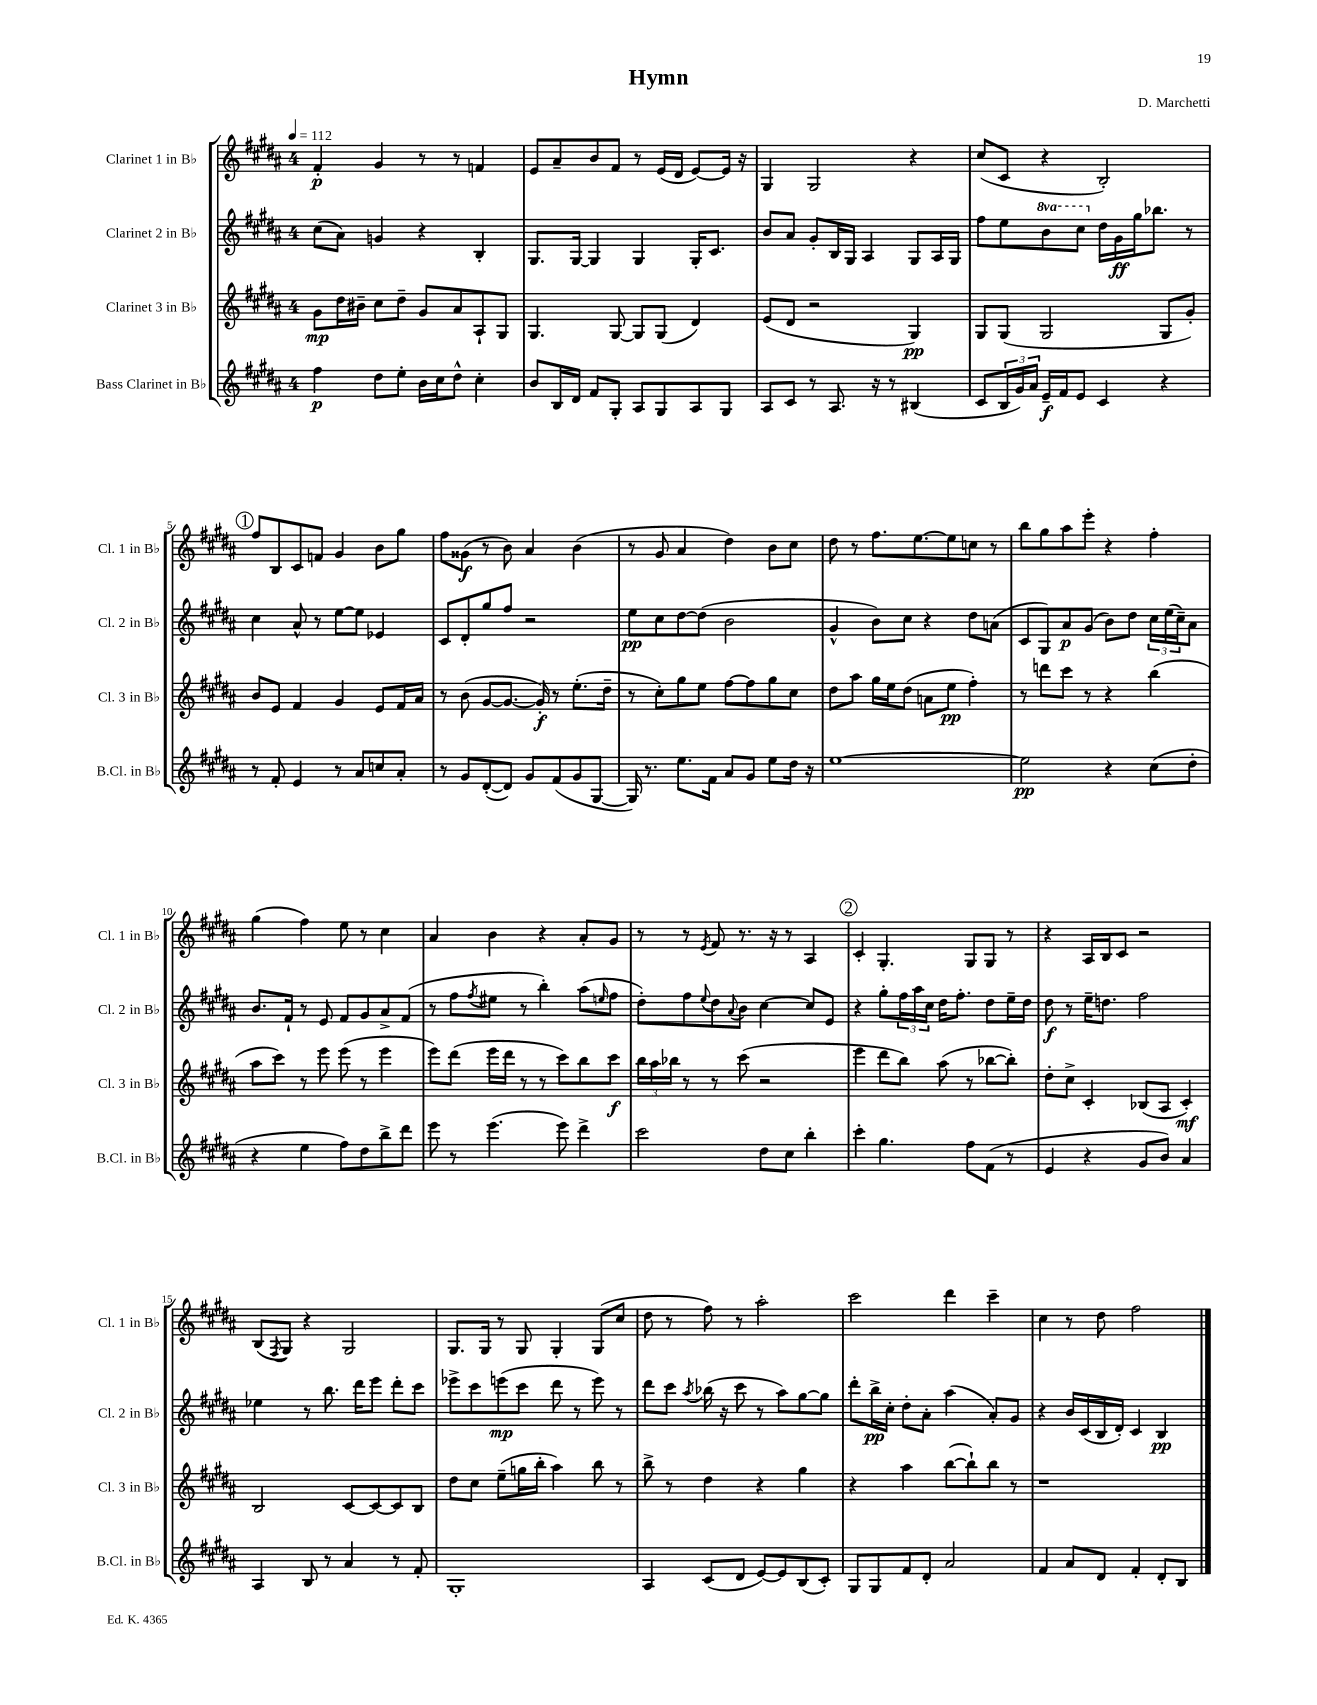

**kern	**dynam	**kern	**dynam	**kern	**dynam	**kern	**dynam
*part4	*part4	*part3	*part3	*part2	*part2	*part1	*part1
*staff4	*staff4	*staff3	*staff3	*staff2	*staff2	*staff1	*staff1
*I"Bass Clarinet in B♭	*	*I"Clarinet 3 in B♭	*	*I"Clarinet 2 in B♭	*	*I"Clarinet 1 in B♭	*
*I'B.Cl. in B♭	*	*I'Cl. 3 in B♭	*	*I'Cl. 2 in B♭	*	*I'Cl. 1 in B♭	*
*clefG2	*	*clefG2	*	*clefG2	*	*clefG2	*
*k[f#c#g#d#a#]	*	*k[f#c#g#d#a#]	*	*k[f#c#g#d#a#]	*	*k[f#c#g#d#a#]	*
*M4/4	*	*M4/4	*	*M4/4	*	*M4/4	*
*MM112	*	*MM112	*	*MM112	*	*MM112	*
=1	=1	=1	=1	=1	=1	=1	=1
4ff#\	p	8g#\L	mp	(8cc#\L	.	4f#'/	p
.	.	16dd#\L	.	8a#\J)	.	.	.
.	.	16b#X~\JJ	.	.	.	.	.
8dd#\L	.	8cc#\L	.	4gn/	.	4g#/	.
8ee'\J	.	8dd#~\J	.	.	.	.	.
16b\LL	.	8g#/L	.	4r	.	8r	.
16cc#\J	.	.	.	.	.	.	.
8dd#^^\J	.	8a#/	.	.	.	8r	.
4cc#'\	.	8A#`/	.	4B'/	.	4fn/	.
.	.	8G#/J	.	.	.	.	.
=2	=2	=2	=2	=2	=2	=2	=2
8b/L	.	4.G#/	.	8.G#/L	.	8e/L	.
16B/L	.	.	.	.	.	8a#~/	.
16d#/JJ	.	.	.	[16G#/Jk	.	.	.
8f#/L	.	.	.	4G#/]	.	8b/	.
8G#'/J	.	[8G#/	.	.	.	8f#/J	.
8A#/L	.	8G#/L]	.	4G#/	.	8r	.
8G#/	.	(8G#/J	.	.	.	(16e/LL	.
.	.	.	.	.	.	16d#/JJ	.
8A#/	.	4d#/)	.	16G#'/KL	.	[8e/L)	.
.	.	.	.	8.c#/J	.	.	.
8G#/J	.	.	.	.	.	16e/Jk]	.
.	.	.	.	.	.	16r	.
=3	=3	=3	=3	=3	=3	=3	=3
8A#/L	.	(8e/L	.	8b/L	.	4G#/	.
8c#/J	.	8d#/J	.	8a#/J	.	.	.
8r	.	2r	.	8g#'/L	.	2G#/	.
8.A#/	.	.	.	16B/L	.	.	.
.	.	.	.	16G#/JJ	.	.	.
.	.	.	.	4A#/	.	.	.
16r	.	.	.	.	.	.	.
8r	.	.	.	.	.	.	.
(4B#X/	.	4G#/)	pp	8G#/L	.	4r	.
.	.	.	.	16A#/L	.	.	.
.	.	.	.	16G#/JJ	.	.	.
=4	=4	=4	=4	=4	=4	=4	=4
8c#/L	.	8G#/L	.	8ff#\L	.	(8cc#/L	.
24B/L	.	(8G#/J	.	8ee\	.	8c#/J	.
24g#/)	.	.	.	.	.	.	.
24a#/JJ	.	.	.	.	.	.	.
*	*	*	*	*8va	*	*	*
16e~/LL	f	2G#/	.	8bb\	.	4r	.
16f#/J	.	.	.	.	.	.	.
8e/J	.	.	.	8ccc#\J	.	.	.
*	*	*	*	*X8va	*	*	*
4c#/	.	.	.	16dd#\LL	.	2B'/)	.
.	.	.	.	16g#\	ff	.	.
.	.	.	.	16gg#\J	.	.	.
.	.	.	.	8.bb-X\J	.	.	.
4r	.	8G#/L	.	.	.	.	.
.	.	8g#'/J)	.	8r	.	.	.
!!LO:LB:g=z
!!LO:REH:place=s1:t=1
=5	=5	=5	=5	=5	=5	=5	=5
8r	.	8b/L	.	4cc#\	.	8ff#/L	.
8f#'/	.	8e/J	.	.	.	8B/	.
4e/	.	4f#/	.	8a#^^/	.	8c#/	.
.	.	.	.	8r	.	8fn/J	.
8r	.	4g#/	.	[8ee\L	.	4g#/	.
8a#/L	.	.	.	8ee\J]	.	.	.
8ccn/	.	8e/L	.	4e-X/	.	8b\L	.
8a#'/J	.	16f#/L	.	.	.	8gg#\J	.
.	.	16a#/JJ	.	.	.	.	.
=6	=6	=6	=6	=6	=6	=6	=6
8r	.	8r	.	8c#/L	.	8ff#\L	.
8g#/L	.	(8b\	.	8d#'/	.	(8g##X\J	f
([8d#'/	.	[8g#/L	.	8gg#/	.	8r	.
8d#/J])	.	8.g#/J_	.	8ff#/J	.	8b\)	.
8g#/L	.	.	.	2r	.	4a#/	.
.	.	16g#'/])	f	.	.	.	.
(8f#/	.	8r	.	.	.	.	.
8g#/	.	(8.ee'\L	.	.	.	(4b\	.
[8G#/J	.	.	.	.	.	.	.
.	.	16dd#~\Jk	.	.	.	.	.
=7	=7	=7	=7	=7	=7	=7	=7
16G#/])	.	8r	.	8ee\L	pp	8r	.
8.r	.	.	.	.	.	.	.
.	.	8cc#'\L)	.	8cc#\	.	8g#/	.
8.ee\L	.	8gg#\	.	[8dd#\	.	4a#/	.
.	.	8ee\J	.	(8dd#\J]	.	.	.
16f#\Jk	.	.	.	.	.	.	.
8a#/L	.	[8ff#\L	.	2b\	.	4dd#\)	.
8g#/J	.	8ff#\]	.	.	.	.	.
8ee\L	.	8gg#\	.	.	.	8b\L	.
16dd#\Jk	.	8cc#\J	.	.	.	8cc#\J	.
16r	.	.	.	.	.	.	.
=8	=8	=8	=8	=8	=8	=8	=8
[1ee	.	8dd#\L	.	4g#^^/	.	8dd#\	.
.	.	8aa#\J	.	.	.	8r	.
.	.	16gg#\LL	.	8b\L)	.	8.ff#\L	.
.	.	16ee\J	.	.	.	.	.
.	.	(8dd#\J	.	8cc#\J	.	.	.
.	.	.	.	.	.	[8.ee\	.
.	.	8an\L	.	4r	.	.	.
.	.	8ee\J	pp	.	.	8ee\]	.
.	.	4ff#'\)	.	8dd#\L	.	8ccn\J	.
.	.	.	.	(8an\J	.	8r	.
=9	=9	=9	=9	=9	=9	=9	=9
2ee\]	pp	8r	.	8c#/L	.	8bb\L	.
.	.	8dddn\L	.	8G#/)	.	8gg#\	.
.	.	8ccc#\J	.	8a#/	p	8aa#\	.
.	.	8r	.	(8g#/J	.	8eee'\J	.
4r	.	4r	.	8b\L)	.	4r	.
.	.	.	.	8dd#\J	.	.	.
(8cc#\L	.	(4bb\	.	24cc#\LL	.	4ff#'\	.
.	.	.	.	(24ee\	.	.	.
.	.	.	.	24cc#~\J)	.	.	.
8dd#'\J	.	.	.	8a#\J	.	.	.
!!LO:LB:g=z
=10	=10	=10	=10	=10	=10	=10	=10
4r	.	8aa#\L	.	8.b/L	.	(4gg#\	.
.	.	8ccc#\J)	.	.	.	.	.
.	.	.	.	16f#`/Jk	.	.	.
4ee\	.	8r	.	8r	.	4ff#\)	.
.	.	8eee\	.	8e/	.	.	.
8ff#\L)	.	(8eee\	.	8f#/L	.	8ee\	.
8dd#\	.	8r	.	8g#/	.	8r	.
8bb^\	.	4eee\	.	8a#^/	.	4cc#\	.
8ddd#\J	.	.	.	(8f#/J	.	.	.
=11	=11	=11	=11	=11	=11	=11	=11
8eee\	.	8eee\L)	.	8r	.	4a#/	.
8r	.	(8ddd#\J	.	8ff#\L	.	.	.
.	.	.	.	8qff#/	.	.	.
(4.eee\	.	16eee\LL	.	8ee#X\J	.	4b\	.
.	.	16ddd#\JJ	.	.	.	.	.
.	.	8r	.	8r	.	.	.
.	.	8r	.	4bb'\)	.	4r	.
8eee\)	.	8ccc#\L)	.	.	.	.	.
4ddd#^\	.	8bb\	.	(8aa#\L	.	8a#'/L	.
.	.	.	.	16qqeen/	.	.	.
.	.	8ccc#\J	f	8ff#\J	.	8g#/J	.
=12	=12	=12	=12	=12	=12	=12	=12
2ccc#\	.	24bb\LL	.	8dd#'\L)	.	8r	.
.	.	24aa#\	.	.	.	.	.
.	.	24bb-X\JJ	.	.	.	.	.
.	.	8r	.	8ff#\	.	8r	.
.	.	.	.	8qqee/	.	8qe/	.
.	.	8r	.	8dd#\	.	8f#/	.
.	.	.	.	8qqa#/	.	.	.
.	.	(8ccc#\	.	8b\J	.	8.r	.
8dd#\L	.	2r	.	[4cc#\	.	.	.
.	.	.	.	.	.	16r	.
8cc#\J	.	.	.	.	.	8r	.
4bb'\	.	.	.	8cc#/L]	.	4A#/	.
.	.	.	.	8e/J	.	.	.
!!LO:REH:place=s1:t=2
=13	=13	=13	=13	=13	=13	=13	=13
4ccc#'\	.	4eee\	.	4r	.	4c#'/	.
4.gg#\	.	8ddd#\L	.	8gg#'\L	.	4.G#'/	.
.	.	8bb\J)	.	24ff#\L	.	.	.
.	.	.	.	24aa#\	.	.	.
.	.	.	.	24cc#\JJ	.	.	.
.	.	(8aa#\	.	16dd#\KL	.	.	.
.	.	.	.	8.ff#'\J	.	.	.
8ff#\L	.	8r	.	.	.	8G#/L	.
(8f#\J	.	[8bb-X\L	.	8dd#\L	.	8G#/J	.
8r	.	8bb-'\J])	.	16ee~\L	.	8r	.
.	.	.	.	16dd#\JJ	.	.	.
=14	=14	=14	=14	=14	=14	=14	=14
4e/	.	8dd#'\L	.	8dd#\	f	4r	.
.	.	8cc#^\J	.	8r	.	.	.
4r	.	4c#'/	.	16ee~\KL	.	16A#/LL	.
.	.	.	.	8.ddn\J	.	16B/J	.
.	.	.	.	.	.	8c#/J	.
8g#/L	.	(8B-X/L	.	2ff#\	.	2r	.
8b/J)	.	8A#/J	.	.	.	.	.
4a#/	.	4c#'/)	mf	.	.	.	.
!!LO:LB:g=z
=15	=15	=15	=15	=15	=15	=15	=15
4A#/	.	2B/	.	4ee-X\	.	(8B/L	.
.	.	.	.	.	.	8qF#/	.
.	.	.	.	.	.	8G#/J)	.
8B/	.	.	.	8r	.	4r	.
8r	.	.	.	8.bb\	.	.	.
4a#/	.	[8c#/L	.	.	.	2G#/	.
.	.	.	.	16ddd#\KL	.	.	.
.	.	8c#/_	.	8eee\J	.	.	.
8r	.	8c#/]	.	8ddd#'\L	.	.	.
8f#'/	.	8B/J	.	8ccc#\J	.	.	.
=16	=16	=16	=16	=16	=16	=16	=16
1G#'	.	8dd#\L	.	8eee-X^\L	.	8.G#/L	.
.	.	8cc#\J	.	8ccc#\	.	.	.
.	.	.	.	.	.	16G#/Jk	.
.	.	(8ee~\L	.	(8eeen\	mp	8r	.
.	.	16ggn\L	.	8ccc#\J	.	8G#/	.
.	.	16bb'\JJ	.	.	.	.	.
.	.	4aa#\)	.	8ddd#\	.	4G#'/	.
.	.	.	.	8r	.	.	.
.	.	8bb\	.	8eee\)	.	(8G#/L	.
.	.	8r	.	8r	.	8cc#/J	.
=17	=17	=17	=17	=17	=17	=17	=17
4A#/	.	8bb^\	.	8ddd#\L	.	8dd#\	.
.	.	8r	.	8ccc#\J	.	8r	.
.	.	.	.	8qaa#/	.	.	.
(8c#/L	.	4dd#\	.	(16bb-X\	.	8ff#\)	.
.	.	.	.	16r	.	.	.
8d#/J	.	.	.	8ccc#\	.	8r	.
[8e/L)	.	4r	.	8r	.	2aa#'\	.
8e/]	.	.	.	8aa#\L)	.	.	.
(8B/	.	4gg#\	.	[8gg#\	.	.	.
8c#'/J)	.	.	.	8gg#\J]	.	.	.
=18	=18	=18	=18	=18	=18	=18	=18
8G#/L	.	4r	.	8ddd#'\L	.	2ccc#\	.
8G#/	.	.	.	16bb^\L	pp	.	.
.	.	.	.	16cc#'\JJ	.	.	.
8f#/	.	4aa#\	.	8dd#'\L	.	.	.
8d#'/J	.	.	.	8a#'\J	.	.	.
2a#/	.	([8bb\L	.	(4aa#\	.	4ddd#\	.
.	.	8bb`\])	.	.	.	.	.
.	.	8bb\J	.	8a#'/L)	.	4ccc#~\	.
.	.	8r	.	8g#/J	.	.	.
=19	=19	=19	=19	=19	=19	=19	=19
4f#/	.	1r	.	4r	.	4cc#\	.
8a#/L	.	.	.	16b/LL	.	8r	.
.	.	.	.	(16c#/	.	.	.
8d#/J	.	.	.	16B/	.	8dd#\	.
.	.	.	.	16d#'/JJ)	.	.	.
4f#'/	.	.	.	4c#/	.	2ff#\	.
8d#'/L	.	.	.	4B/	pp	.	.
8B/J	.	.	.	.	.	.	.
==	==	==	==	==	==	==	==
*-	*-	*-	*-	*-	*-	*-	*-
